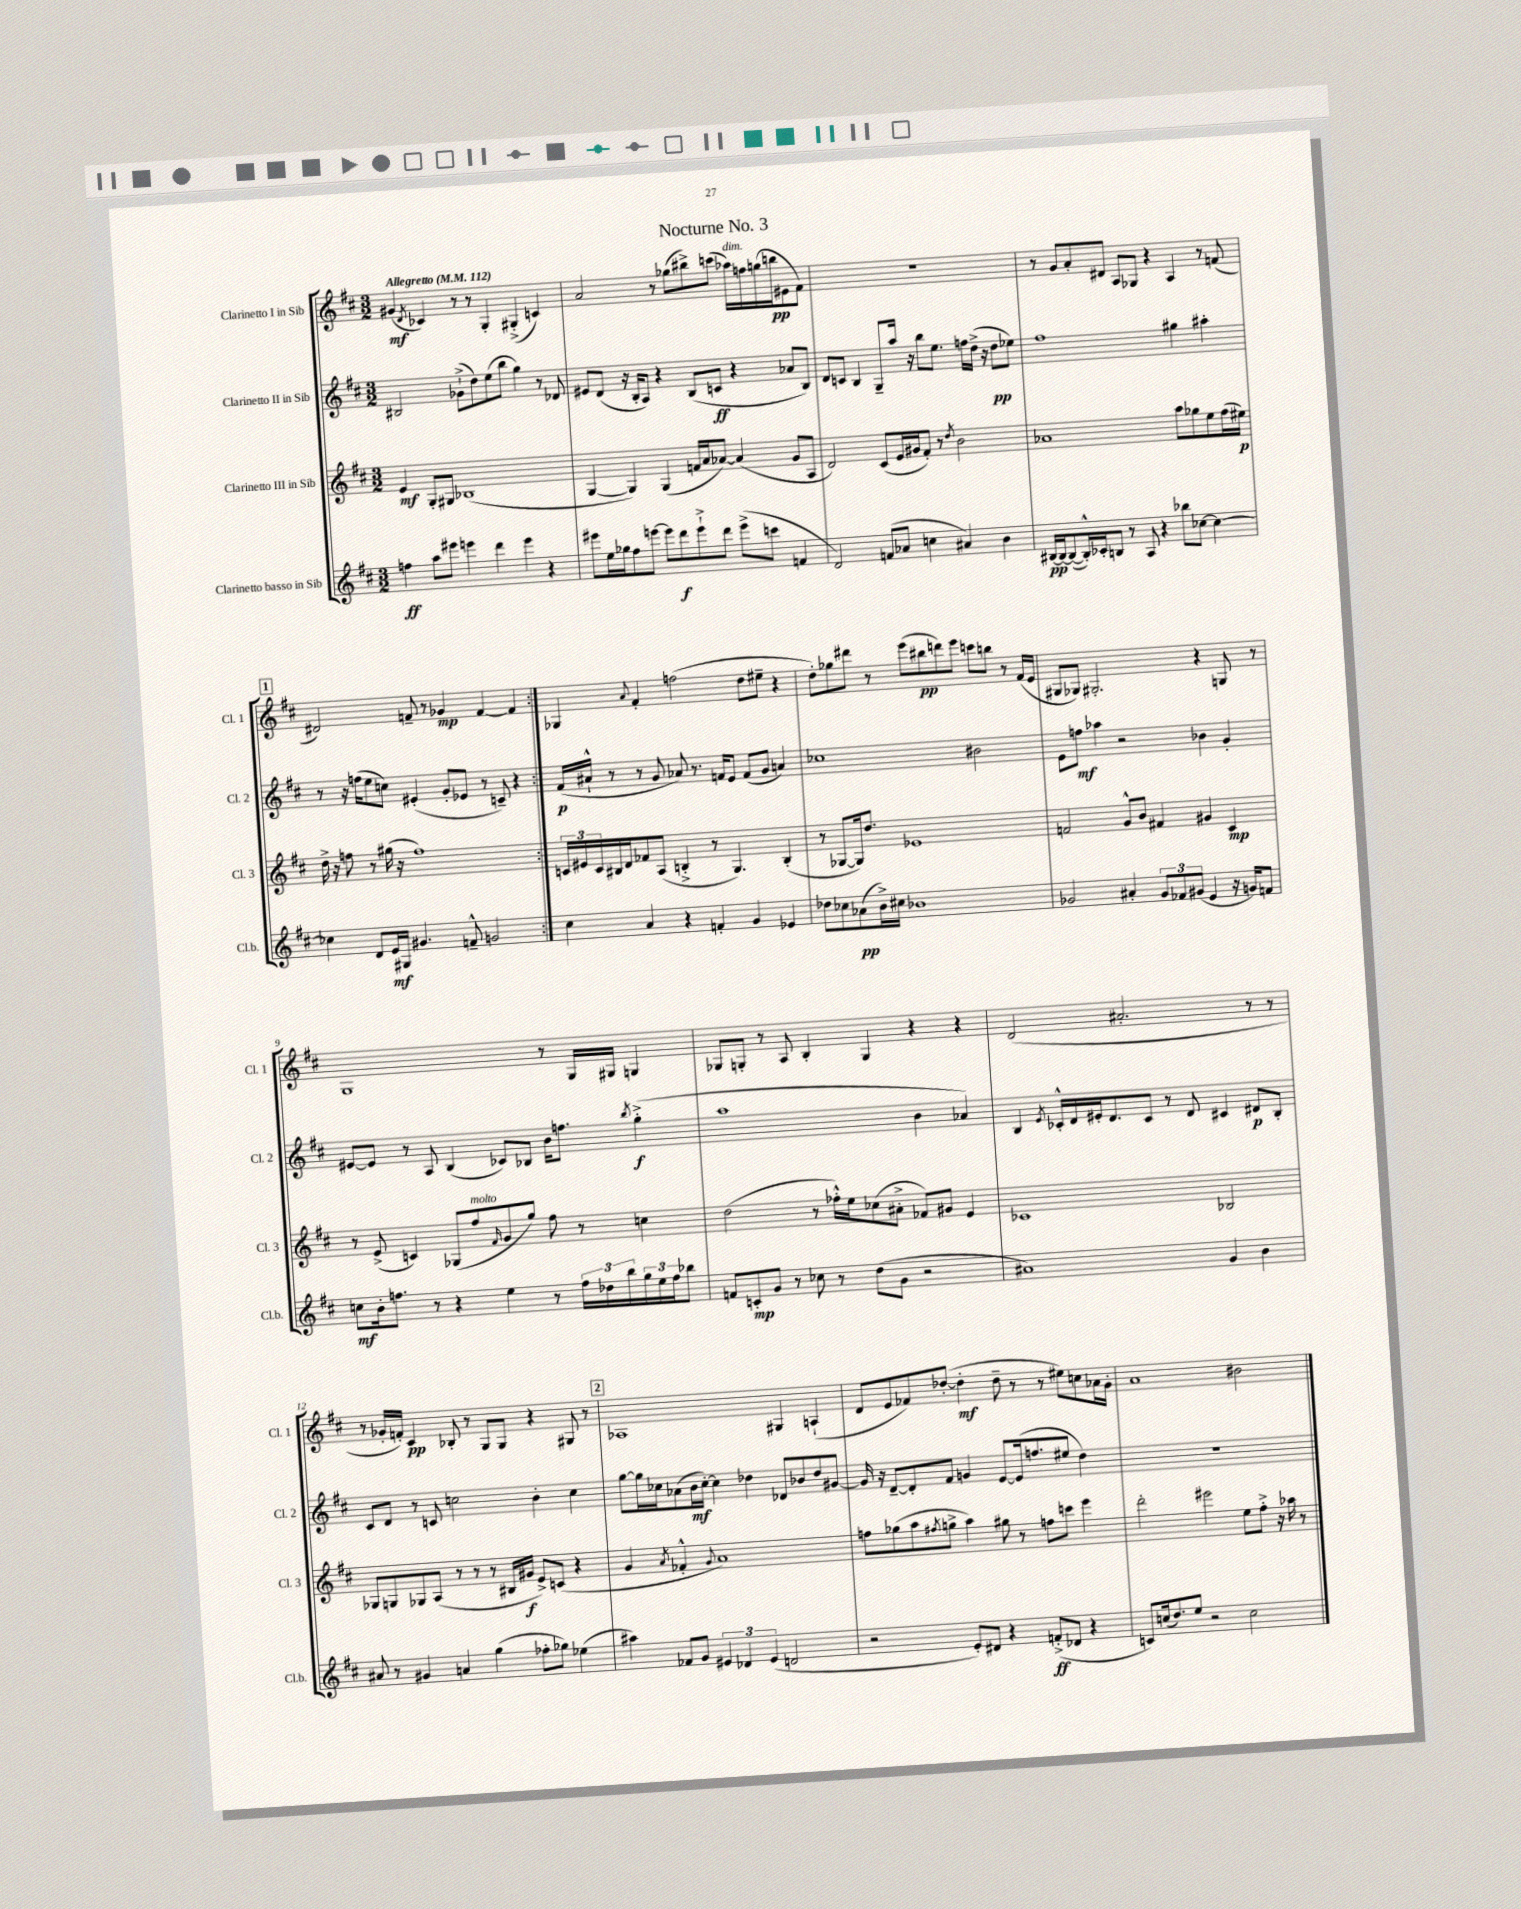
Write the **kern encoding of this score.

**kern	**kern	**kern	**kern
*staff4	*staff3	*staff2	*staff1
*clefG2	*clefG2	*clefG2	*clefG2
*k[f#c#]	*k[f#c#]	*k[f#c#]	*k[f#c#]
*M3/2	*M3/2	*M3/2	*M3/2
*MM112	*MM112	*MM112	*MM112
4ff\	4e/	2B#/	(4g#/
.	.	.	8qd/
8aa\L	8G'/L	.	4c-/)
8eee#\J	8G#/J	.	.
4eee\	(1B-	(8g-`^\L	8r
.	.	8dd\)	8r
4ddd\	.	(8ee\	4G'/
.	.	8bb\J	.
4eee\	.	4gg\)	(4G#'^/
4r	.	8r	4c/)
.	.	8d-/	.
=	=	=	=
8eee#\L	[4G/	8e#/L	2a/
16ee\L	.	(8d/J	.
16gg-\J	.	.	.
8ff#\	4G/])	16r	.
.	.	16B'/LK	.
[8eee\J	.	8A/J)	.
8eee\]L	(4G/	4r	8r
8ddd\	.	.	(8gg-\L
8eee`^\	16f/LL	(8B/L	8bb#^\)
.	16a/J	.	.
8ddd\J	[8a-/J)	8c/J	(8ccc\J
(8eee^\L	(4a-/]	4r	16aa-\LL)
.	.	.	16ff\
8ccc\J	.	.	(16gg\
.	.	.	16bb\J
4f/	8g/L	8a-/L	8e#\
.	8A/J	8B/J)	8f#\J)
=	=	=	=
2d/)	2d/)	8d/L	1.r
.	.	8c/J	.
.	.	4B/	.
(8f/L	(8c#/L	8G~/L	.
8a-/J	16e/L	16aa/Jk	.
.	16g#/J	16r	.
4cc\	8f#'/J)	8bb\L	.
.	8r	8.ee\J	.
.	8qdd/	.	.
4a#/)	2b\	.	.
.	.	16ff\LL	.
.	.	(16dd^\JJ	.
.	.	16r	.
4b\	.	8dd\L	.
.	.	8ee-\J)	.
=	=	=	=
[16B#/LL	1a-	1ff#	8r
16B#/_J	.	.	.
(8B#/_	.	.	8g/L
16B#'^^/]L)	.	.	8a'/
16c-'/J	.	.	.
8B/J	.	.	8d#/J
8r	.	.	8A/L
8A/	.	.	8G-/J
4r	.	.	4r
8bb-\L	8aa\L	4gg#\	4A/
[8cc-\J	8gg-\	.	.
4cc-\_	8ee\	4aa#'\	8r
.	(16ff#\L	.	(8f/
.	16ee#\JJ)	.	.
=	=	=	=
4cc-\]	16dd^\	8r	2d#/)
.	16r	.	.
.	8ff\	16r	.
.	.	(16ff\LK	.
8d/L	8r	8ee\	.
16e/L	(16gg#\	8cc\J)	.
16G#/JJ	16r	.	.
4.g#/	1ff)	(4e#'/	8f~/
.	.	.	8r
.	.	8g'/L	4g-/
8f~^^/	.	8e-/J	.
2g/	.	8r	[4f/
.	.	8c~/)	.
.	.	4r	4f/]
=:|!	=:|!	=:|!	=:|!
4cc#\	24c/LL	(16f#/LL	4G-/
.	24e#/	.	.
.	.	16a#`^^/JJ	.
.	24c/	.	.
.	16B#/	8r	.
.	16d/J	.	.
.	.	.	8qqa/
4a/	8f-/	8r	4f#'/
.	(8A/J	8g/	.
4r	4B'^/	8a-/)	(2ff\
.	.	8.r	.
4f'/	8r	.	.
.	.	16f/LK	.
.	4.G/)	8e/J	.
4g/	.	(8f/L	8dd\L
.	.	8g/J	8ee#~\J
4e-/	(4B'/	4a/)	4r
=	=	=	=
8dd-\L	8r	1cc-	8dd'\L)
8cc-\	[8G-/L	.	8gg-\
(8a-\	16G-/]k)	.	8ddd#\J
.	8.dd/J	.	.
16b^\L)	.	.	8r
16cc#\JJ	.	.	.
1b-	1e-	.	(8eee\L
.	.	.	8bb#\
.	.	.	8ddd\)
.	.	.	8eee\J
.	.	2b#\	8ccc\L
.	.	.	8bb\J
.	.	.	8r
.	.	.	(16f#/LL
.	.	.	16e/JJ
=	=	=	=
2g-/	2f/	8e\L	8G#/L
.	.	8ff\J	8G-/J)
.	.	4aa-\	2.G#'/
4a#'/	8g^^/L	2r	.
.	8b/J	.	.
12g-/L	4f#/	.	.
12f-/	.	.	.
(12g#/J	.	.	.
4e/	4g#/	4b-\	4r
16r	4c#/	4g'/	8G/
16g/LK)	.	.	.
8f/J	.	.	8r
=	=	=	=
8cc\L	8r	[8e#/L	1G
16b'\k	(8e^/	8e#/]J	.
8.ff\J	.	.	.
.	4c/)	8r	.
8r	.	8A/	.
4r	(8G-/L	(4B/	.
.	8ff#/	.	.
.	16qqf#/	.	.
4ee\	8g/	8c-/L)	.
.	8gg/J)	8B-/J	.
8r	8ff#\	16b\LK	8r
.	.	8.ff\J	.
24ff\LL	8r	.	16G/LL
24dd-\	.	.	.
.	.	.	16G#/JJ
24bb\	.	.	.
.	.	8qbb/	.
24gg\	4cc\	(4gg'^\	4G/
24ee\	.	.	.
24ff\J	.	.	.
8bb-\J	.	.	.
=	=	=	=
8f/L	(2dd\	1aa	8G-/L
8c'/	.	.	8G'/J
8g/J	.	.	8r
8r	.	.	8A/
8cc-\	8r	.	4B'/
8r	16ff-'^^\LL)	.	.
.	16ee\J	.	.
(8dd\L	(8cc-\	.	4G/
8g\J	8a#'^\J	.	.
2r	8f-/L)	4b\	4r
.	8g#/J	.	.
.	4e/	4a-/)	4r
=	=	=	=
1a#)	1c-	4B/	(2d/
.	.	8qe/	.
.	.	16c-'^^/LL	.
.	.	16d/	.
.	.	16e#'/J	.
.	.	8.d/	.
.	.	.	2.a#'/
.	.	8c-/J	.
.	.	8r	.
.	.	8d/	.
4g/	2B-/	4c#/	.
4b\	.	8d#/L	8r
.	.	8B'/J	8r
=	=	=	=
8a#/	8G-/L	8c#/L	8r
8r	8G/	8d/J	16g-'/LL
.	.	.	16f'/JJ)
4g#/	8G-/	8r	4c#/
.	(8A/J	8c/	.
4a/	8r	2cc\	8B-'/
.	8r	.	8r
(4gg\	8r	.	8G/L
.	16B#/LL	.	8G/J
.	16g#/JJ	.	.
8ff-'\L	8e^/L)	4b'\	4r
8gg-\J)	(8c/J	.	.
(4ee-\	4r	4cc\	8G#/
.	.	.	8r
=	=	=	=
4aa#\)	4g/	[8gg\L	1A-
.	.	16gg\]L	.
.	.	16cc-\J	.
.	8qa/	.	.
8f-/L	4f-'^^/	(8a-\	.
8g/J	.	16b\L	.
.	.	[16cc-'\JJ)	.
.	8qqg/	.	.
6e#/	1a)	4cc-\]	.
6d-/	.	.	.
.	.	4dd-\	.
(6e#/	.	.	.
2d/	.	8d-/L	4G#/
.	.	8b-/	.
.	.	8dd-/	(4A`/
.	.	[8g#/J	.
=	=	=	=
2r	8ff\L	16g#/]	8d/L
.	.	16r	.
.	(8gg-\	[8d~/L	8e/
.	8aa\	8d'/]	8f-/)
.	8qff#/	.	.
.	8gg^\J	8f#/J	([8dd-'/J
8e'/L)	4aa\)	4g/	4dd-'\]
8d#/J	.	.	.
4r	8gg#\	[8e/L	8dd-~\
.	8r	(16e/]k	8r
.	.	8.ff/	.
(8f'^/L	8ff\L	.	8r
8d-/J	8ccc\J	8ee#/J	8ee#\L)
4r	4eee\	4dd\)	8cc\
.	.	.	16a-\L
.	.	.	16g'\JJ
=	=	=	=
8c/L)	2ddd'\	1.r	1a
(16cc/k	.	.	.
8.dd/)	.	.	.
8ee/J	.	.	.
2r	2eee#\	.	.
2cc\	8ee\L	.	2b#\
.	8ff#'^\J	.	.
.	16r	.	.
.	16aa-\	.	.
.	8r	.	.
==	==	==	==
*-	*-	*-	*-
